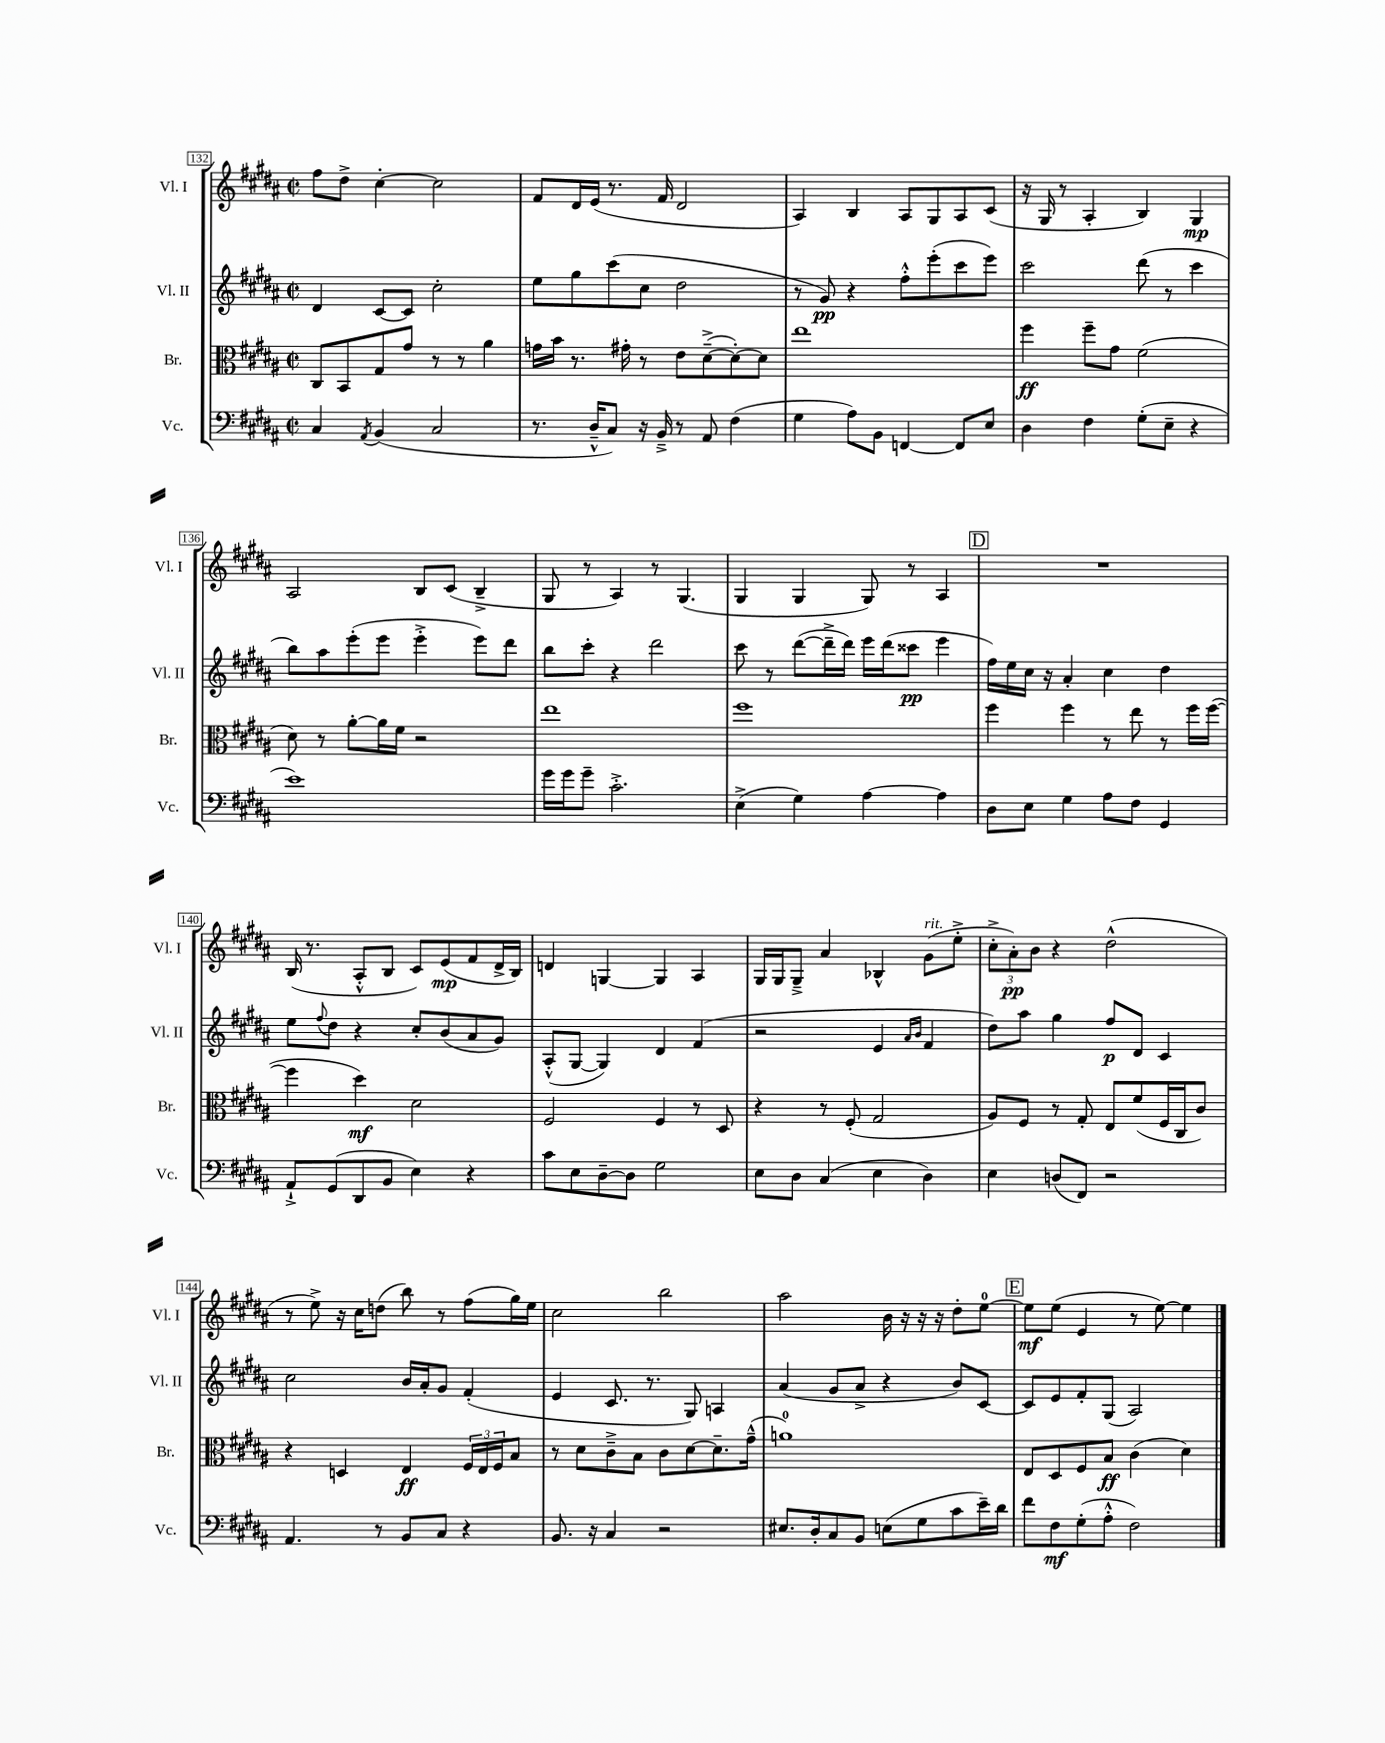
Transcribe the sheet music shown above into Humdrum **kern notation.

**kern	**kern	**kern	**kern
*staff4	*staff3	*staff2	*staff1
*clefF4	*clefC3	*clefG2	*clefG2
*k[f#c#g#d#a#]	*k[f#c#g#d#a#]	*k[f#c#g#d#a#]	*k[f#c#g#d#a#]
*M2/2	*M2/2	*M2/2	*M2/2
*met(c|)	*met(c|)	*met(c|)	*met(c|)
4C#/	8C#/L	4d#/	8ff#\L
.	8BB/	.	8dd#^\J
8qAA#/	.	.	.
(4BB/	8G#/	[8c#/L	[4cc#'\
.	8g#/J	8c#/]J	.
2C#/	8r	2cc#'\	2cc#\]
.	8r	.	.
.	4a#\	.	.
=	=	=	=
8.r	16g\LL	8ee\L	8f#/L
.	16b\JJ	.	.
.	8.r	8gg#\	16d#/L
16D#~^^/LK	.	.	(16e/JJ
8C#/J)	.	(8ccc#\	8.r
.	16g#'\	.	.
16r	8r	8cc#\J	.
16BB~^/	.	.	16f#/
8r	8e\L	2dd#\	2d#/
8AA#/	([8d#~^\	.	.
(4F#\	8d#'\_)	.	.
.	8d#\]J	.	.
=	=	=	=
4G#\	1ee	8r	4A#/)
.	.	8g#/)	.
8A#\L)	.	4r	4B/
8BB\J	.	.	.
[4FF/	.	8ff#'^^\L	8A#/L
.	.	(8eee'\	8G#/
8FF/]L	.	8ccc#\	8A#/
8E/J	.	8eee\J)	(8c#/J
=	=	=	=
4D#\	4ff#\	2ccc#\	16r
.	.	.	16G#/
.	.	.	8r
4F#\	8ff#~\L	.	4A#'/
.	8g#\J	.	.
(8G#'\L	(2f#\	(8ddd#\	4B/)
8E~\J	.	8r	.
4r	.	4ccc#\	4G#/
=	=	=	=
1e)	8d#\)	8bb\L)	2A#/
.	8r	8aa#\	.
.	[8a#'\L	(8eee'\	.
.	16a#\]L	8eee\J	.
.	16f#\JJ	.	.
.	2r	4eee'^\	8B/L
.	.	.	(8c#/J
.	.	8eee\L)	4B~^/
.	.	8ddd#\J	.
=	=	=	=
16g#\LL	1ee	8bb\L	8G#/
16g#\J	.	.	.
8g#~\J	.	8ccc#'\J	8r
2.c#'^\	.	4r	4A#/)
.	.	2ddd#\	8r
.	.	.	(4.G#/
=	=	=	=
(4E^\	1ff#	8ccc#\	4G#/
.	.	8r	.
4G#\)	.	([8ddd#\L	4G#/
.	.	16ddd#~^\]L	.
.	.	16ddd#\JJ)	.
[4A#\	.	16eee\LL	8G#/)
.	.	(16ddd#\J	.
.	.	8ccc##\J	8r
4A#\]	.	4eee\	4A#/
=	=	=	=
8D#\L	4ff#\	16ff#\LL)	1r
.	.	16ee\	.
8E\J	.	16cc#\JJ	.
.	.	16r	.
4G#\	4ff#\	4a#'/	.
8A#\L	8r	4cc#\	.
8F#\J	8ee\	.	.
4GG#/	8r	4dd#\	.
.	16ff#\LL	.	.
.	([16ff#\JJ	.	.
=	=	=	=
8AA#`^/L	4ff#\]	8ee\L	(16B/
.	.	.	8.r
.	.	8qqff#/	.
(8GG#/	.	8dd#\J	.
8DD#/	4dd#\)	4r	8A#'^^/L
8BB/J	.	.	8B/J
4E\)	2d#\	8cc#'/L	8c#/L)
.	.	(8b/	(8e/
4r	.	8a#/	8f#/
.	.	8g#/J)	16d#^/L
.	.	.	16B/JJ)
=	=	=	=
8c#\L	2F#/	(8A#'^^/L	4d/
8E\	.	[8G#/J	.
[8D#~\	.	4G#/])	[4G/
8D#\]J	.	.	.
2G#\	4F#/	4d#/	4G/]
.	8r	(4f#/	4A#/
.	8D#/	.	.
=	=	=	=
8E\L	4r	2r	16G#/LL
.	.	.	16G#/J
8D#\J	.	.	8G#~^/J
(4C#/	8r	.	4a#/
.	(8F#'/	.	.
4E\	2G#/	4e/	4B-^^/
.	.	16qqa#/LL	.
.	.	16qqb/JJ	.
4D#\)	.	4f#/	(8g#\L
.	.	.	8ee'^\J
=	=	=	=
4E\	8A#/L)	8dd#\L)	12cc#'^\L
.	.	.	12a#'\)
.	8F#/J	8aa#\J	.
.	.	.	12b\J
(8D/L	8r	4gg#\	4r
8FF#/J)	8G#'/	.	.
2r	8E/L	8ff#/L	(2dd#^^\
.	(8f#/	8d#/J	.
.	16F#/L	4c#/	.
.	16C#/J	.	.
.	8c#/J)	.	.
=	=	=	=
4.AA#/	4r	2cc#\	8r
.	.	.	8ee^\)
.	4D/	.	16r
.	.	.	16cc#\LK
8r	.	.	(8dd\J
8BB/L	4E/	16b/LL	8bb\)
.	.	16a#'/J	.
8C#/J	.	8g#/J	8r
4r	24F#/LL	(4f#'/	(8ff#\L
.	24E/	.	.
.	24F#/J	.	.
.	8B/J	.	16gg#\L)
.	.	.	16ee\JJ
=	=	=	=
8.BB/	8r	4e/	2cc#\
.	8d#\L	.	.
16r	.	.	.
4C#/	8c#~^\	8.c#/	.
.	8B\J	.	.
.	.	8.r	.
2r	8c#\L	.	2bb\
.	[8d#\	8G#/)	.
.	8.d#~\]	4A/	.
.	(16g#~^^\Jk	.	.
=	=	=	=
8.E#/L	1a)	(4a#/	2aa#\
16D#'/k	.	.	.
8C#/	.	8g#/L	.
8BB/J	.	8a#^/J	.
(8E\L	.	4r	16b\
.	.	.	16r
8G#\	.	.	16r
.	.	.	16r
8c#\	.	8b/L)	8dd#'\L
16e~\L)	.	[8c#/J	[8ee\J
16d#\JJ	.	.	.
=	=	=	=
8f#\L	8E/L	8c#/]L	8ee\]L
8F#\	8D#/	8e/	(8ee\J
(8G#'\	8F#/	8f#'/	4e/
8A#'^^\J	8B/J	(8G#/J	.
2F#\)	(4c#\	2A#/)	8r
.	.	.	[8ee\)
.	4d#\)	.	4ee\]
==	==	==	==
*-	*-	*-	*-
